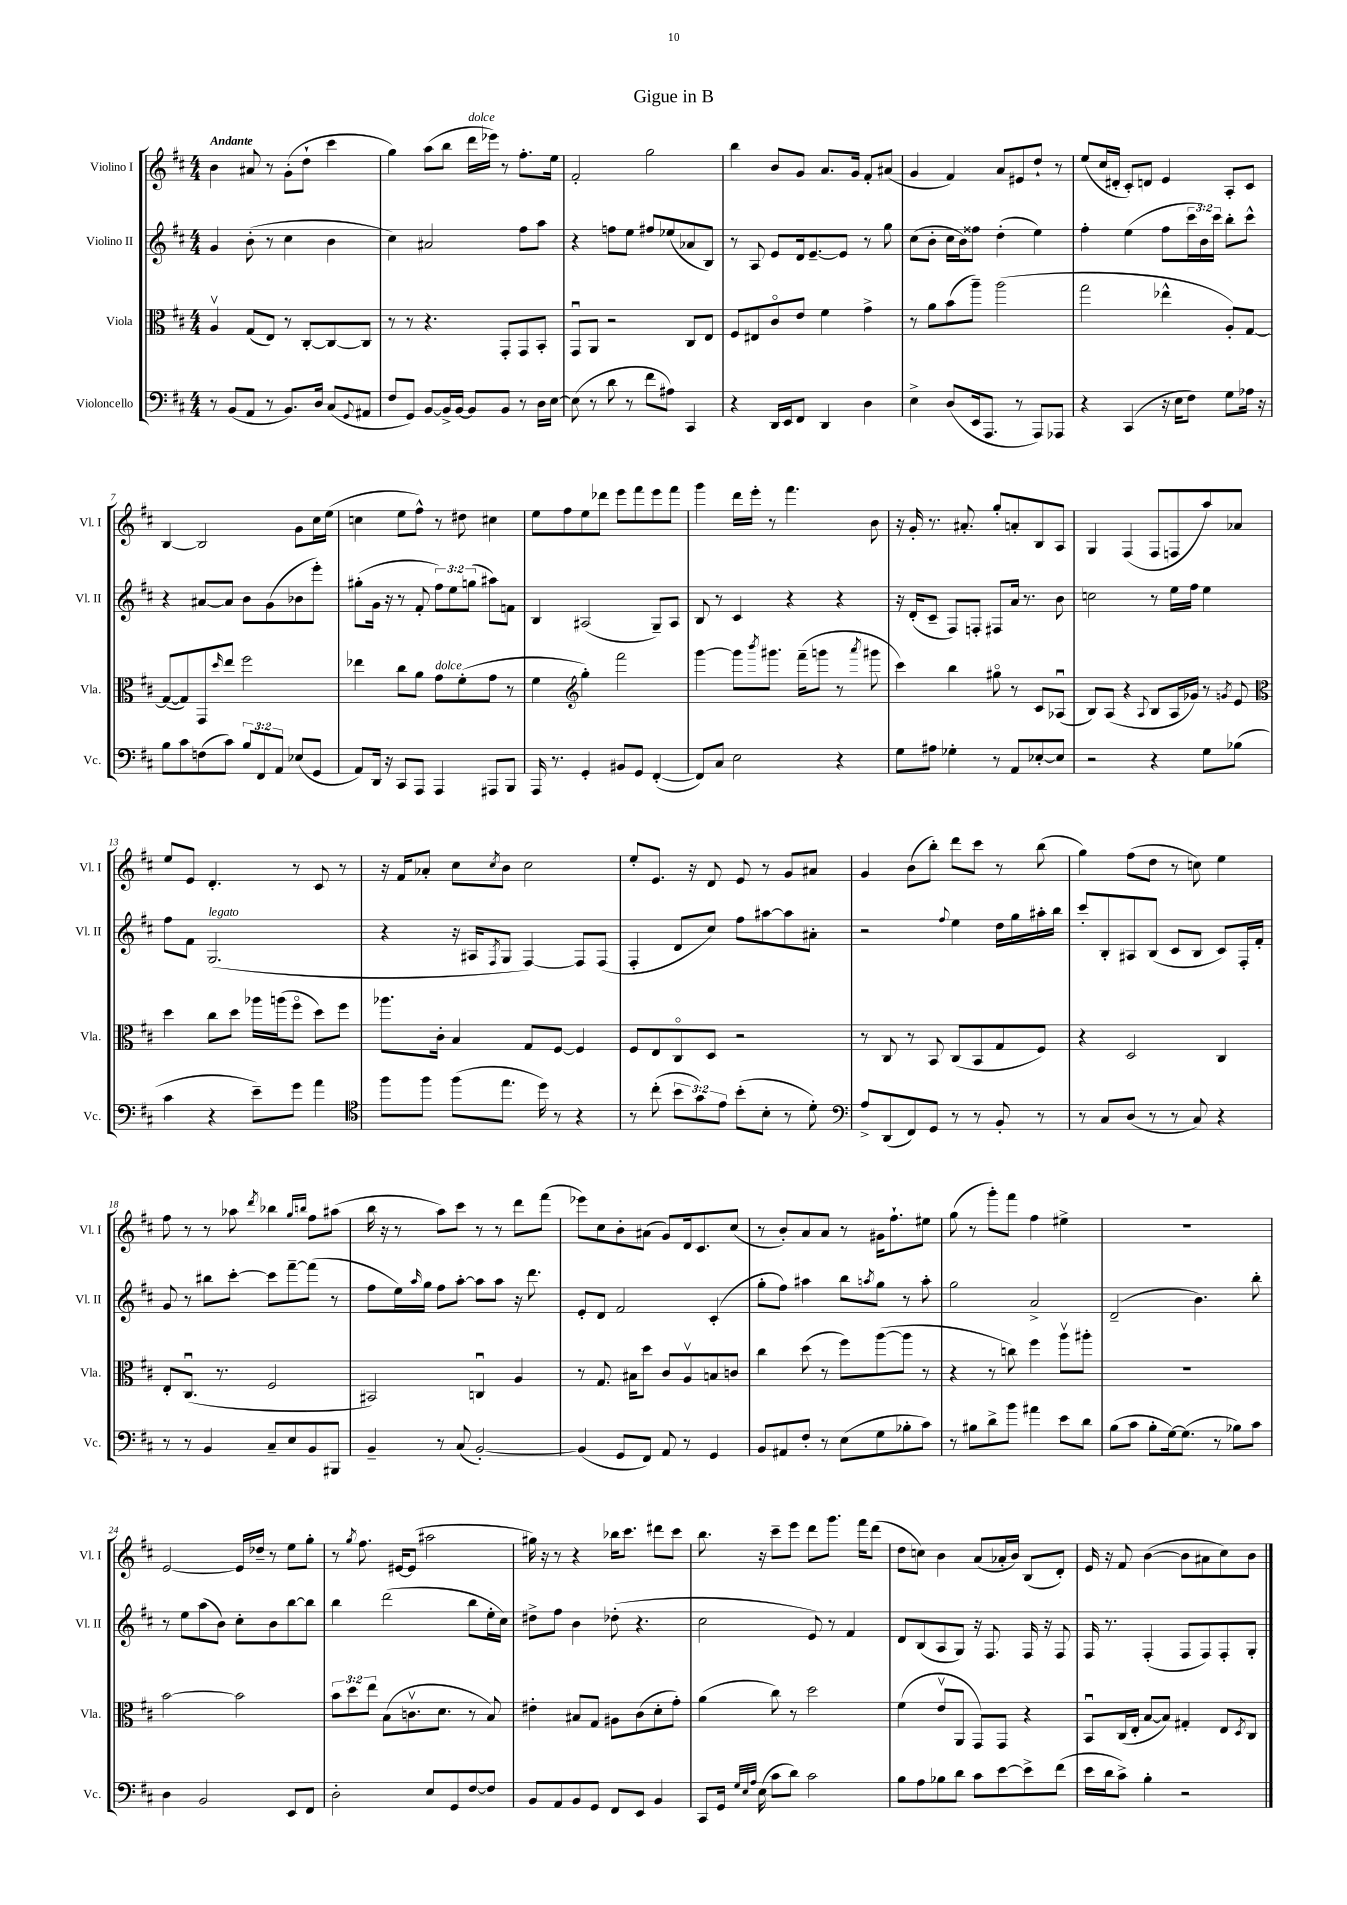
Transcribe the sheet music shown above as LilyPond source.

\header { title = "Gigue in B" }
<<
\new StaffGroup <<
\new Staff = "s0" \with { instrumentName = "Violino I" shortInstrumentName = "Vl. I" } {
    \clef treble \key d \major \numericTimeSignature \time 4/4 \tempo "Andante"
    b'4 ais'8 r8 g'8-.( d''8-! cis'''4 |
    g''4) a''8( b''8 d'''16^\markup { \italic "dolce" } ees'''16) r8 fis''8.-. e''16 |
    fis'2-. g''2 |
    b''4 b'8 g'8 a'8. g'16 fis'8-. ais'8( |
    g'4 fis'4) a'8 eis'8 d''8-! r8 |
    e''8( cis''16 dis'16-. cis'8-.) d'8 e'4 a8-. cis'8 |
    b4~ b2 g'8 cis''16 e''16( |
    c''4 e''8 fis''8-^) r8 dis''8 cis''4 |
    e''8 fis''8 e''8 des'''8 e'''8 fis'''8 e'''8 fis'''8 |
    g'''4 d'''16 e'''16-. r8 fis'''4. b'8 |
    r16 g'16-. r8. ais'8.-. g''8-. a'8-. b8 a8 |
    g4 fis4( fis8 f8 a''8) aes'8 |
    e''8 e'8 d'4.-. r8 cis'8 r8 |
    r16 fis'16 aes'8-. cis''8 \acciaccatura { cis''8 } b'8 cis''2 |
    e''8-. e'8. r16 d'8 e'8 r8 g'8 ais'8 |
    g'4 b'8( b''8-.) d'''8 cis'''8 r8 b''8( |
    g''4) fis''8( d''8 r8 c''8) e''4 |
    fis''8 r8 r8 aes''8 \acciaccatura { d'''8 } bes''4 \grace { g''16 b''16 } fis''8 ais''8( |
    b''16 r16 r8 a''8) cis'''8 r8 r8 d'''8 fis'''8( |
    ees'''8) cis''8 b'8-. ais'8( g'8) d'16 cis'8. cis''8( |
    r8 b'8-.) a'8 a'8 r8 gis'16 fis''8.-! eis''8 |
    g''8( r8 g'''8-.) fis'''8 fis''4 eis''4-> |
    R1 |
    e'2~ e'16 des''16-- r8 e''8 g''8-. |
    r8 \acciaccatura { g''8 } fis''8. eis'16~ eis'8( ais''2 |
    gis''16) r16 r8 r4 bes''16 cis'''8. dis'''8 cis'''8 |
    b''8. r16 cis'''8-- e'''8 d'''8 g'''8. fis'''16 d'''8( |
    d''8 c''8) b'4 a'8( aes'16-. b'16) b8( d'8-.) |
    e'16 r16 fis'8 b'4~( b'8 ais'8 cis''8) b'8 \bar "|." |
}
\new Staff = "s1" \with { instrumentName = "Violino II" shortInstrumentName = "Vl. II" } {
    \clef treble \key d \major \numericTimeSignature \time 4/4 \override Staff.TupletNumber.text = #tuplet-number::calc-fraction-text
    g'4 b'8-.( r8 cis''4 b'4 |
    cis''4) ais'2 fis''8 a''8 |
    r4 f''8 e''8 fis''8 ees''8( aes'8 b8) |
    r8 a8 e'8 d'16 e'8.~-- e'8 r8 g''8 |
    cis''8( b'8-. cis''16 b'16) fisis''8 d''4-.( e''4) |
    fis''4-. e''4( fis''8 \tuplet 3/2 { cis'''16 b'16) cis'''16 } b''8-. cis'''8-^ |
    r4 ais'8~ ais'8 b'8 g'8( bes'8 e'''8-.) |
    gis''8-.( g'16 r16 r8 fis'8-. \tuplet 3/2 { fis''8) e''8 g''8( } ais''8) f'8 |
    b4 ais2( g8--) ais8 |
    b8 r8 cis'4 r4 r4 |
    r16 d'16-.( cis'8-- fis8) f8-. fis8 a'16 r8. b'8 |
    c''2 r8 e''16 fis''16 e''4 |
    fis''8 fis'8 g2.^\markup { \italic "legato" }( |
    r4 r16 ais16 \acciaccatura { fis8 } g8 fis4~) fis8 fis8( |
    fis4-. d'8 cis''8) fis''8 ais''8~ ais''8 ais'8-. |
    r2 \appoggiatura { fis''8 } e''4 d''16 g''16 ais''16-. b''16 |
    cis'''8-. b8-. ais8 b8( cis'8 b8 cis'8) fis16-. fis'16-. |
    g'8 r8 bis''8 cis'''8~-. cis'''8 fis'''8~-- fis'''8( r8 |
    fis''8 e''16) \grace { a''16 } g''16 fis''8 a''8~-. a''8 a''8 r16 d'''8. |
    e'8-. d'8 fis'2 cis'4-.( |
    g''8-. fis''8) ais''4 b''8 \acciaccatura { a''8 } g''8 r8 a''8-. |
    g''2 a'2-> |
    d'2--( b'4.) b''8-. |
    r8 e''8 a''8( b'8) cis''8-. b'8 b''8~ b''8 |
    b''4 d'''2( b''8 e''16-. cis''16) |
    dis''8-> fis''8 b'4 des''8-.( r4. |
    cis''2 e'8) r8 fis'4 |
    d'8 b8( a8 g8) r16 fis8. fis16 r16 fis8 |
    fis16 r8. fis4-.( fis8 fis8) fis8-. g8-. \bar "|." |
}
\new Staff = "s2" \with { instrumentName = "Viola" shortInstrumentName = "Vla." } {
    \clef alto \key d \major \numericTimeSignature \time 4/4 \override Staff.TupletNumber.text = #tuplet-number::calc-fraction-text
    a4\upbow g8( e8) r8 cis8~-. cis8~ cis8 |
    r8 r8 r4. g,8-. g,8 b,8-. |
    g,8\downbow a,8 r2 cis8 e8 |
    fis8 eis8 cis'8\flageolet e'8 fis'4 g'4-> |
    r8 a'8 b'8( a''8--) a''2( |
    g''2 ees''4-^ a8-.) g8~ |
    g8~( g8) g,8 \grace { d''16 } e''8 fis''2 |
    ees''4 cis''8 a'8 g'8^\markup { \italic "dolce" } fis'8-.( g'8 r8 |
    fis'4 \clef treble g''4-.) fis'''2 |
    g'''4~ g'''8 \acciaccatura { b'''8 } gis'''8. fis'''16--( g'''8 r8 \acciaccatura { a'''8 } gis'''8 |
    cis'''4) b''4 gis''8\flageolet r8 cis'8 aes8\downbow( |
    b8) a8( r4 \appoggiatura { a8 } b8 a16 ges'16) r8 \acciaccatura { g'8 } e'8 |
    \clef alto d''4 cis''8 d''8 aes''16 a''16( fis''8\flageolet d''8) fis''8 |
    aes''8. cis'16-. b4 g8 fis8~ fis4 |
    fis8 e8 cis8\flageolet d8 r2 |
    r8 cis8 r8 b,8 cis8( b,8 g8 fis8) |
    r4 d2 cis4 |
    e8-. cis8.\downbow( r8. fis2 |
    bis,2) c4\downbow a4 |
    r8 g8. bis16 d''8 cis'8 a8\upbow b8 c'8 |
    cis''4 d''8( r8 fis''8) a''8~( a''8 r8 |
    r4 r8 c''8) fis''4 a''8\upbow ais''8-. |
    R1 |
    b'2~ b'2 |
    \tuplet 3/2 { b'8 d''8 e''8 } b8( c'8.\upbow d'8. r8 b8) |
    eis'4-. bis8 g8 ais8 cis'8( d'8-. g'8-.) |
    a'4( cis''8) r8 d''2 |
    fis'4( e'8\upbow a,8 g,8) g,8 r4 |
    b,8\downbow cis16( e16-. b8~ b8) gis4-. e8 \acciaccatura { d8 } cis8 \bar "|." |
}
\new Staff = "s3" \with { instrumentName = "Violoncello" shortInstrumentName = "Vc." } {
    \clef bass \key d \major \numericTimeSignature \time 4/4 \override Staff.TupletNumber.text = #tuplet-number::calc-fraction-text
    r8 b,8( a,8 r8 b,8.) d16 cis8( \appoggiatura { g,8 } ais,8 |
    fis8 g,8) b,8~ b,16-> b,16~ b,8 b,8 r8 d16 e16~ |
    e8( r8 d'8 r8 fis'8 ais8) cis,4 |
    r4 d,16 e,16 fis,8 d,4 d4 |
    e4-> d8( e,16 a,,8. r8 a,,8) aes,,8 |
    r4 cis,4( r16 e16 fis8) g8 aes16 r16 |
    b8 cis'8 f8( cis'8) \tuplet 3/2 { b8 fis,8 a,8 } ees8( g,8 |
    a,8) d,16 r16 cis,8 a,,8 a,,4 ais,,8 b,,8 |
    a,,16 r8. g,4-. bis,8 g,8 fis,4~-.( |
    fis,8) cis8 e2 r4 |
    g8 ais8 ges4-. r8 a,8 ees8~-. ees8 |
    r2 r4 g8 bes8( |
    cis'4 r4 e'8--) g'8 a'4 |
    \clef tenor fis''8 fis''8 fis''8( e''8. d''16) r8 r4 |
    r8 cis''8-.( \tuplet 3/2 { b'8 g'8) e'8 } b'8-.( b8-. r8 d'8-.) |
    \clef bass a8-> d,8( fis,8) g,8 r8 r8 b,8-. r8 |
    r8 cis8 d8( r8 r8 cis8) r4 |
    r8 r8 b,4 cis8-- e8 b,8 bis,,8 |
    b,4-- r8 cis8( b,2~-.) |
    b,4( g,8 fis,8) a,8 r8 g,4 |
    b,8 ais,8 fis8-. r8 e8( g8 bes8-. cis'8) |
    r8 bis8 d'8-> b'8 ais'4 e'8 d'8 |
    b8( cis'8 b8-. g16~) g8.( r8 bes8) cis'8 |
    d4 b,2 e,8 fis,8 |
    d2-. e8 g,8 fis8~ fis8 |
    b,8 a,8 b,8 g,8 fis,8 e,8 b,4 |
    cis,8 g,16 \grace { g32 e32 a32 } e16( cis'8 d'8) cis'2 |
    b8 a8 bes8 d'8 cis'8 e'8~ e'8-> fis'8( |
    e'16 d'16 cis'8->) b4-. r2 \bar "|." |
}
>>
>>
